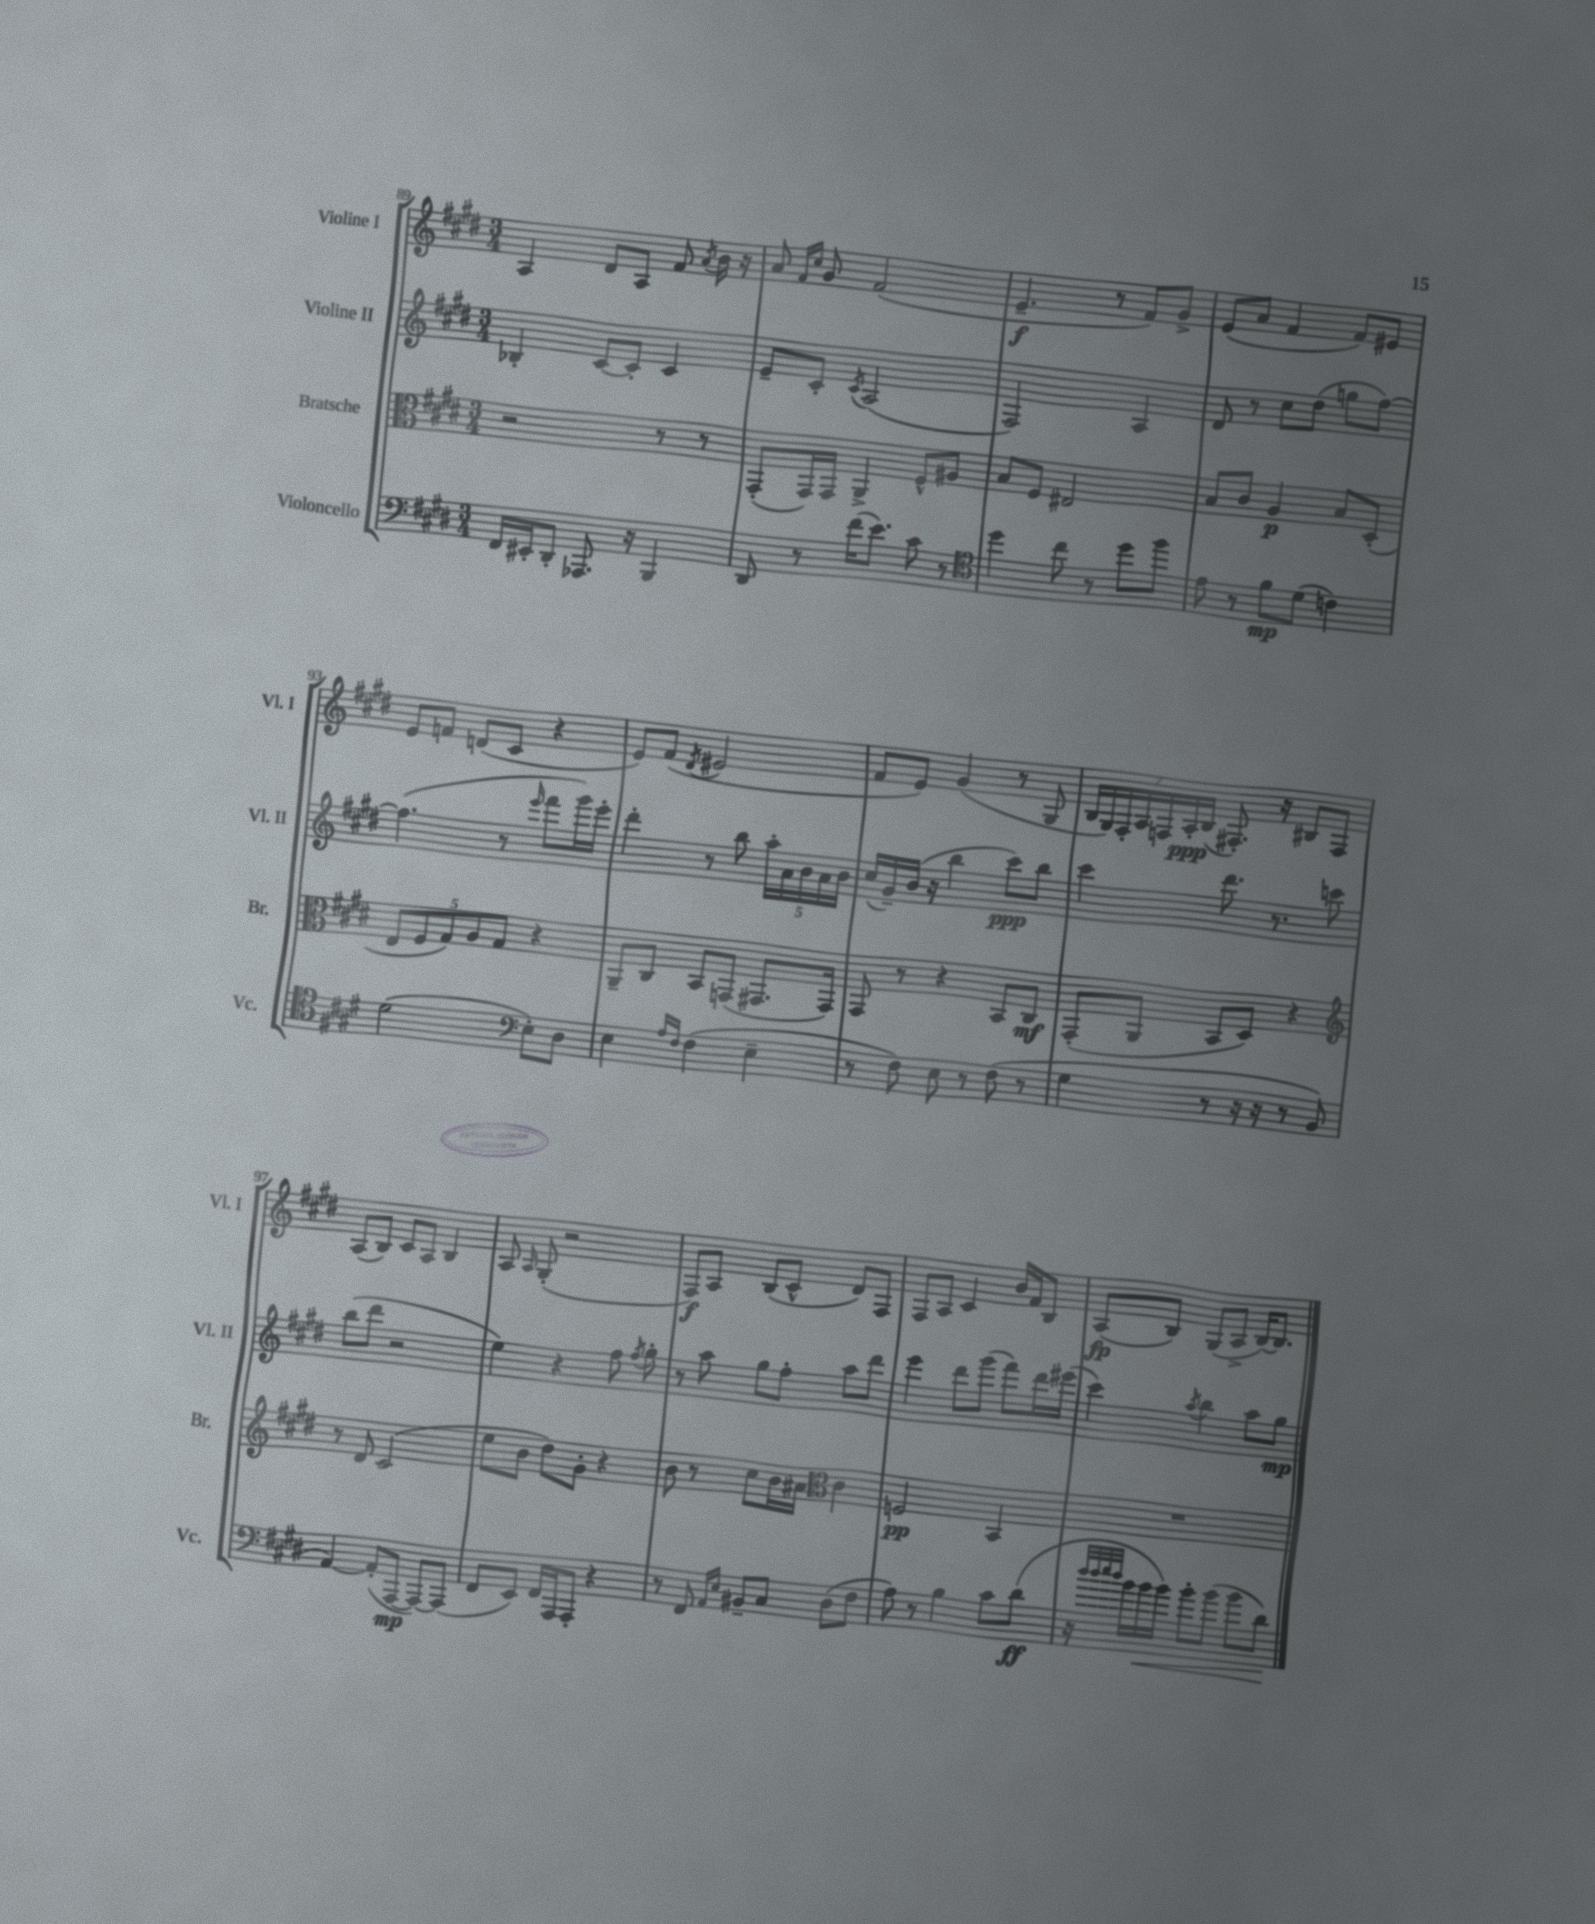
<<
\new StaffGroup <<
\new Staff = "s0" \with { instrumentName = "Violine I" shortInstrumentName = "Vl. I" } {
    \clef treble \key e \major \numericTimeSignature \time 3/4
    \autoBeamOff a4 dis'8[ a8] fis'8 \acciaccatura { a'8 } b'16 r16 |
    a'8 \grace { fis'16[ cis''16] } gis'8 fis'2( |
    e'4.--\f r8 fis'8[) gis'8]-> |
    e'8[( a'8] fis'4 fis'8[) eis'8] |
    e'8[ f'8] d'8[( cis'8] r4 |
    e'8[) fis'8]( \acciaccatura { dis'8 } eis'2 |
    fis'8[ e'8]) gis'4( r8 gis8 |
    \tuplet 7/4 { b16[ gis16) fis16-. a16 f16 a16-.\ppp b16]( } fis8.-.) r16 bis8[ fis8] |
    a8[( b8]) cis'8[ a8] b4 |
    a8 \grace { a16 } gis8-.( r2 |
    fis8[\f) a8] b8[( cis'8]-^ dis'8[) fis8] |
    fis8[ a8] cis'4 b'16[ fis'16 b8] |
    a8[\fp( b8]) gis8[( a8]-> b16[~) b8.] \bar "|." |
}
\new Staff = "s1" \with { instrumentName = "Violine II" shortInstrumentName = "Vl. II" } {
    \clef treble \key e \major \numericTimeSignature \time 3/4
    \autoBeamOff bes4-. cis'8[~ cis'8]-. cis'4 |
    e'8[-- cis'8]-. \acciaccatura { cis'8 } a2( |
    fis2) a4 |
    dis'8 r8 cis''8[ dis''8]( g''8[ fis''8]~) |
    fis''4.( r8 \grace { e'''16 } fis'''8[ gis'''16) e'''16]-. |
    dis'''4-. r8 b''8 \tuplet 5/4 { a''16[-. a'16 b'16 a'16 b'16] } |
    cis''16[( gis'16--) b'16]( r16 b''4 cis'''8[\ppp) b''8] |
    cis'''4 dis'''8. r8. c'''8 |
    b''8[( dis'''8] r2 |
    e''4) r4 fis''8 \acciaccatura { fis''8 } gis''8-. |
    r8 a''8 gis''8[ fis''8]-. a''8[ dis'''8] |
    e'''4 dis'''8[ gis'''8]( fis'''8[) dis'''16 eis'''16]( |
    cis'''4) \acciaccatura { a''8 } b''4 a''8[ gis''8]\mp \bar "|." |
}
\new Staff = "s2" \with { instrumentName = "Bratsche" shortInstrumentName = "Br." } {
    \clef alto \key e \major \numericTimeSignature \time 3/4
    \autoBeamOff r2 r8 r8 |
    gis,8[-.( gis,16) gis,16] a,4-> fis8[-^ ais8] |
    b8[ fis8] eis2 |
    b8[ cis'8] a4\p b8[ dis8]-.( |
    \tuplet 5/4 { e8[ fis8 gis8) a8 gis8] } r4 |
    a,8[-- cis8] b,8[ g,8]( gis,8.[ gis,16]) |
    gis,8 r8 r4 b,8[ cis8]\mf |
    gis,8[-.( a,8] b,8[ dis8]) r4 |
    \clef treble r8 dis'8 cis'2( |
    e''8[ b'8] dis''8[) gis'8]-. r4 |
    b'8 r8 cis''8[ b'16 ais'16] \clef alto cis'4 |
    f2\pp b,4 |
    R2. \bar "|." |
}
\new Staff = "s3" \with { instrumentName = "Violoncello" shortInstrumentName = "Vc." } {
    \clef bass \key e \major \numericTimeSignature \time 3/4
    \autoBeamOff fis,16[ eis,16-. dis,8]-. aes,,8. r16 b,,4 |
    dis,8 r8 fis'16[( e'8.]) cis'8 r8 |
    \clef tenor dis''4 cis''8 r8 dis''8[ fis''8] |
    e'8 r8 fis'8[\mp dis'8]( c'4) |
    dis'2( \clef bass e8[-.) dis8] |
    e4 \grace { a16[ fis16] } fis4( e4-- |
    r8 fis8) e8 r8 fis8( r8 |
    gis4 r8 r16 r16 r8 b,8 |
    a,4~) a,8[-.( a,,8]~\mp a,,8[~) a,,8]( |
    fis,8[ e,8]) fis,16[ a,,16 a,,8]-. r4 |
    r8 fis,8 \grace { a,16[ e16] } bis,8[-- cis8] dis8[( fis8] |
    a8) r8 b4 cis'8[ dis'8]\ff( |
    r16 \grace { dis''32[ dis''32 e''32 dis''32] } b'16[ b'16\< b'16]) b'8[-. b'8]( b'8[ dis'8]\!) \bar "|." |
}
>>
>>
\layout { \context { \Score currentBarNumber = #89 } }
